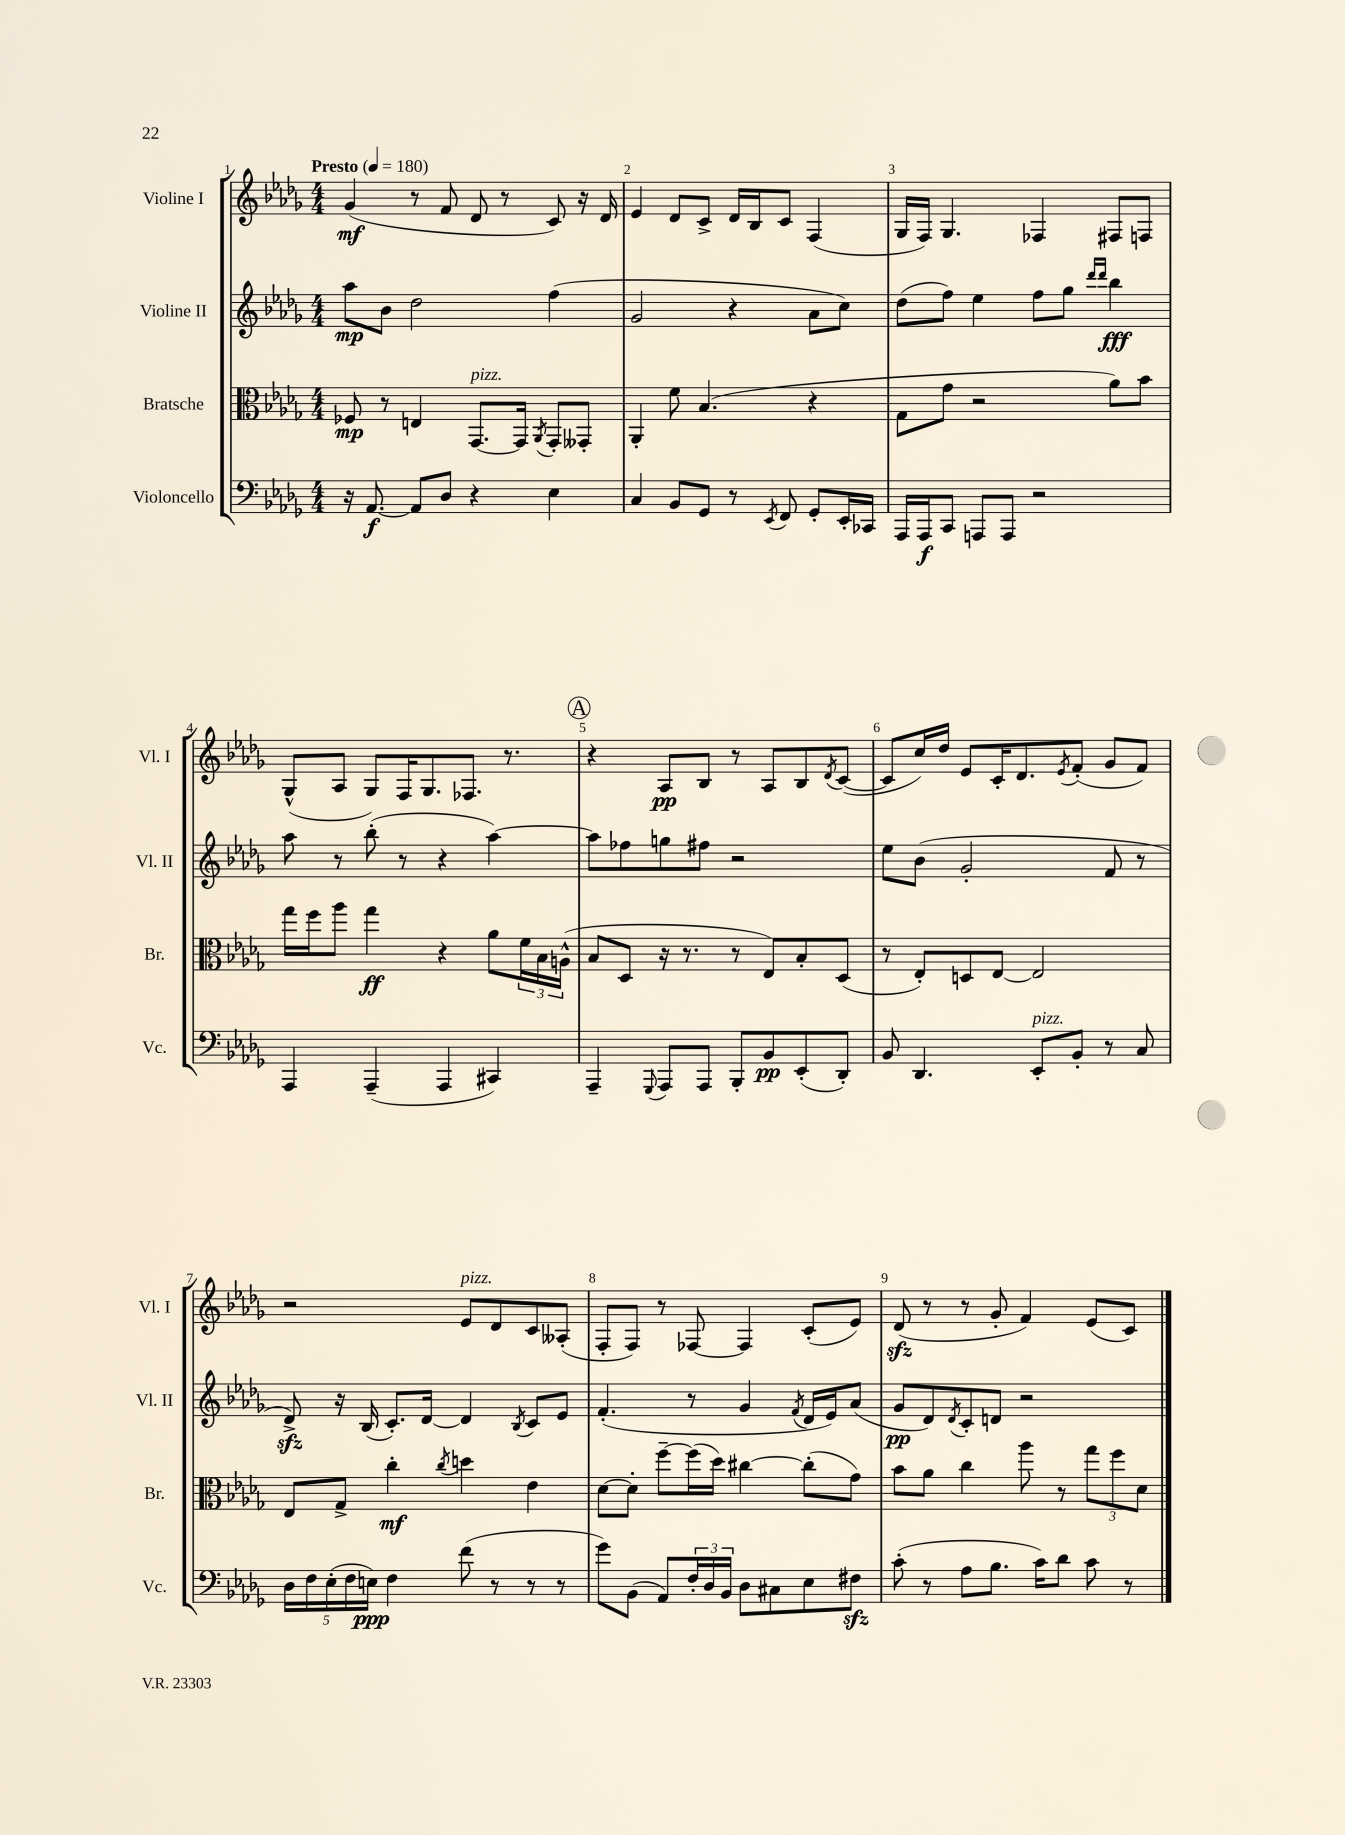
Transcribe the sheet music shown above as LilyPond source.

<<
\new StaffGroup <<
\new Staff = "s0" \with { instrumentName = "Violine I" shortInstrumentName = "Vl. I" } {
    \clef treble \key des \major \numericTimeSignature \time 4/4 \tempo "Presto" 4 = 180
    ges'4\mf( r8 f'8 des'8 r8 c'8) r16 des'16 |
    ees'4 des'8 c'8-> des'16 bes16 c'8 f4( |
    ges16 f16) ges4. fes4 fis8 f8 |
    ges8-^( aes8 ges8) f16 ges8. fes8. r8. |
    \mark \markup { \circle "A" } r4 aes8\pp bes8 r8 aes8 bes8 \acciaccatura { des'8 } c'8~( |
    c'8 c''16) des''16 ees'8 c'16-. des'8. \acciaccatura { ees'8 } f'8-.( ges'8 f'8) |
    r2 ees'8^\markup { \italic "pizz." } des'8 c'8 aeses8-.( |
    f8-. f8) r8 fes8~ fes4 c'8-.( ees'8) |
    des'8\sfz( r8 r8 ges'8-. f'4) ees'8( c'8) \bar "|." |
}
\new Staff = "s1" \with { instrumentName = "Violine II" shortInstrumentName = "Vl. II" } {
    \clef treble \key des \major \numericTimeSignature \time 4/4
    aes''8\mp bes'8 des''2 f''4( |
    ges'2 r4 aes'8 c''8) |
    des''8( f''8) ees''4 f''8 ges''8 \grace { des'''16 des'''16 } bes''4\fff |
    aes''8 r8 bes''8-.( r8 r4 aes''4~) |
    \mark \markup { \circle "A" } aes''8 fes''8 g''8 fis''8 r2 |
    ees''8 bes'8( ges'2-. f'8 r8 |
    des'8->\sfz) r16 bes16( c'8.-.) des'16~ des'4 \acciaccatura { bes8 } c'8 ees'8 |
    f'4.-.( r8 ges'4 \acciaccatura { f'8 } des'16 ees'16) aes'8( |
    ges'8\pp des'8) \acciaccatura { des'8 } c'8-. d'8 r2 \bar "|." |
}
\new Staff = "s2" \with { instrumentName = "Bratsche" shortInstrumentName = "Br." } {
    \clef alto \key des \major \numericTimeSignature \time 4/4
    fes8\mp r8 e4 ges,8.~^\markup { \italic "pizz." } ges,16 \acciaccatura { aes,8 } ges,8-. geses,8-. |
    aes,4-. f'8 bes4.( r4 |
    ges8 ges'8 r2 aes'8) bes'8 |
    ges''16 f''16 aes''8 ges''4\ff r4 aes'8 \tuplet 3/2 { f'16 bes16 a16-^( } |
    \mark \markup { \circle "A" } bes8 des8 r16 r8. r8 ees8) bes8-. des8( |
    r8 ees8-.) d8 ees8~ ees2 |
    ees8 ges8-> c''4-.\mf \acciaccatura { c''8 } d''4 ees'4 |
    des'8~ des'8-. f''8~-- f''16( des''16) cis''4~ cis''8-.( ges'8) |
    bes'8 aes'8 c''4 aes''8 r8 \tuplet 3/2 { ges''8 f''8 des'8 } \bar "|." |
}
\new Staff = "s3" \with { instrumentName = "Violoncello" shortInstrumentName = "Vc." } {
    \clef bass \key des \major \numericTimeSignature \time 4/4
    r16 aes,8.~\f aes,8 des8 r4 ees4 |
    c4 bes,8 ges,8 r8 \acciaccatura { ees,8 } f,8 ges,8-. ees,16-. ces,16 |
    aes,,16 aes,,16\f c,8 a,,8 a,,8 r2 |
    aes,,4 aes,,4--( aes,,4 cis,4) |
    \mark \markup { \circle "A" } aes,,4-- \appoggiatura { ges,,8 } aes,,8 aes,,8 bes,,8-. bes,8\pp ees,8-.( des,8-.) |
    bes,8 des,4. ees,8-.^\markup { \italic "pizz." } bes,8-. r8 c8 |
    \tuplet 5/4 { des16 f16 ees16-.( f16 e16\ppp) } f4 f'8( r8 r8 r8 |
    ges'8) bes,8( aes,8) \tuplet 3/2 { f16-. des16 bes,16 } des8 cis8 ees8 fis8\sfz |
    c'8-.( r8 aes8 bes8. c'16) des'8 c'8 r8 \bar "|." |
}
>>
>>
\layout { \context { \Score \override BarNumber.break-visibility = ##(#f #t #t) barNumberVisibility = #all-bar-numbers-visible } }
